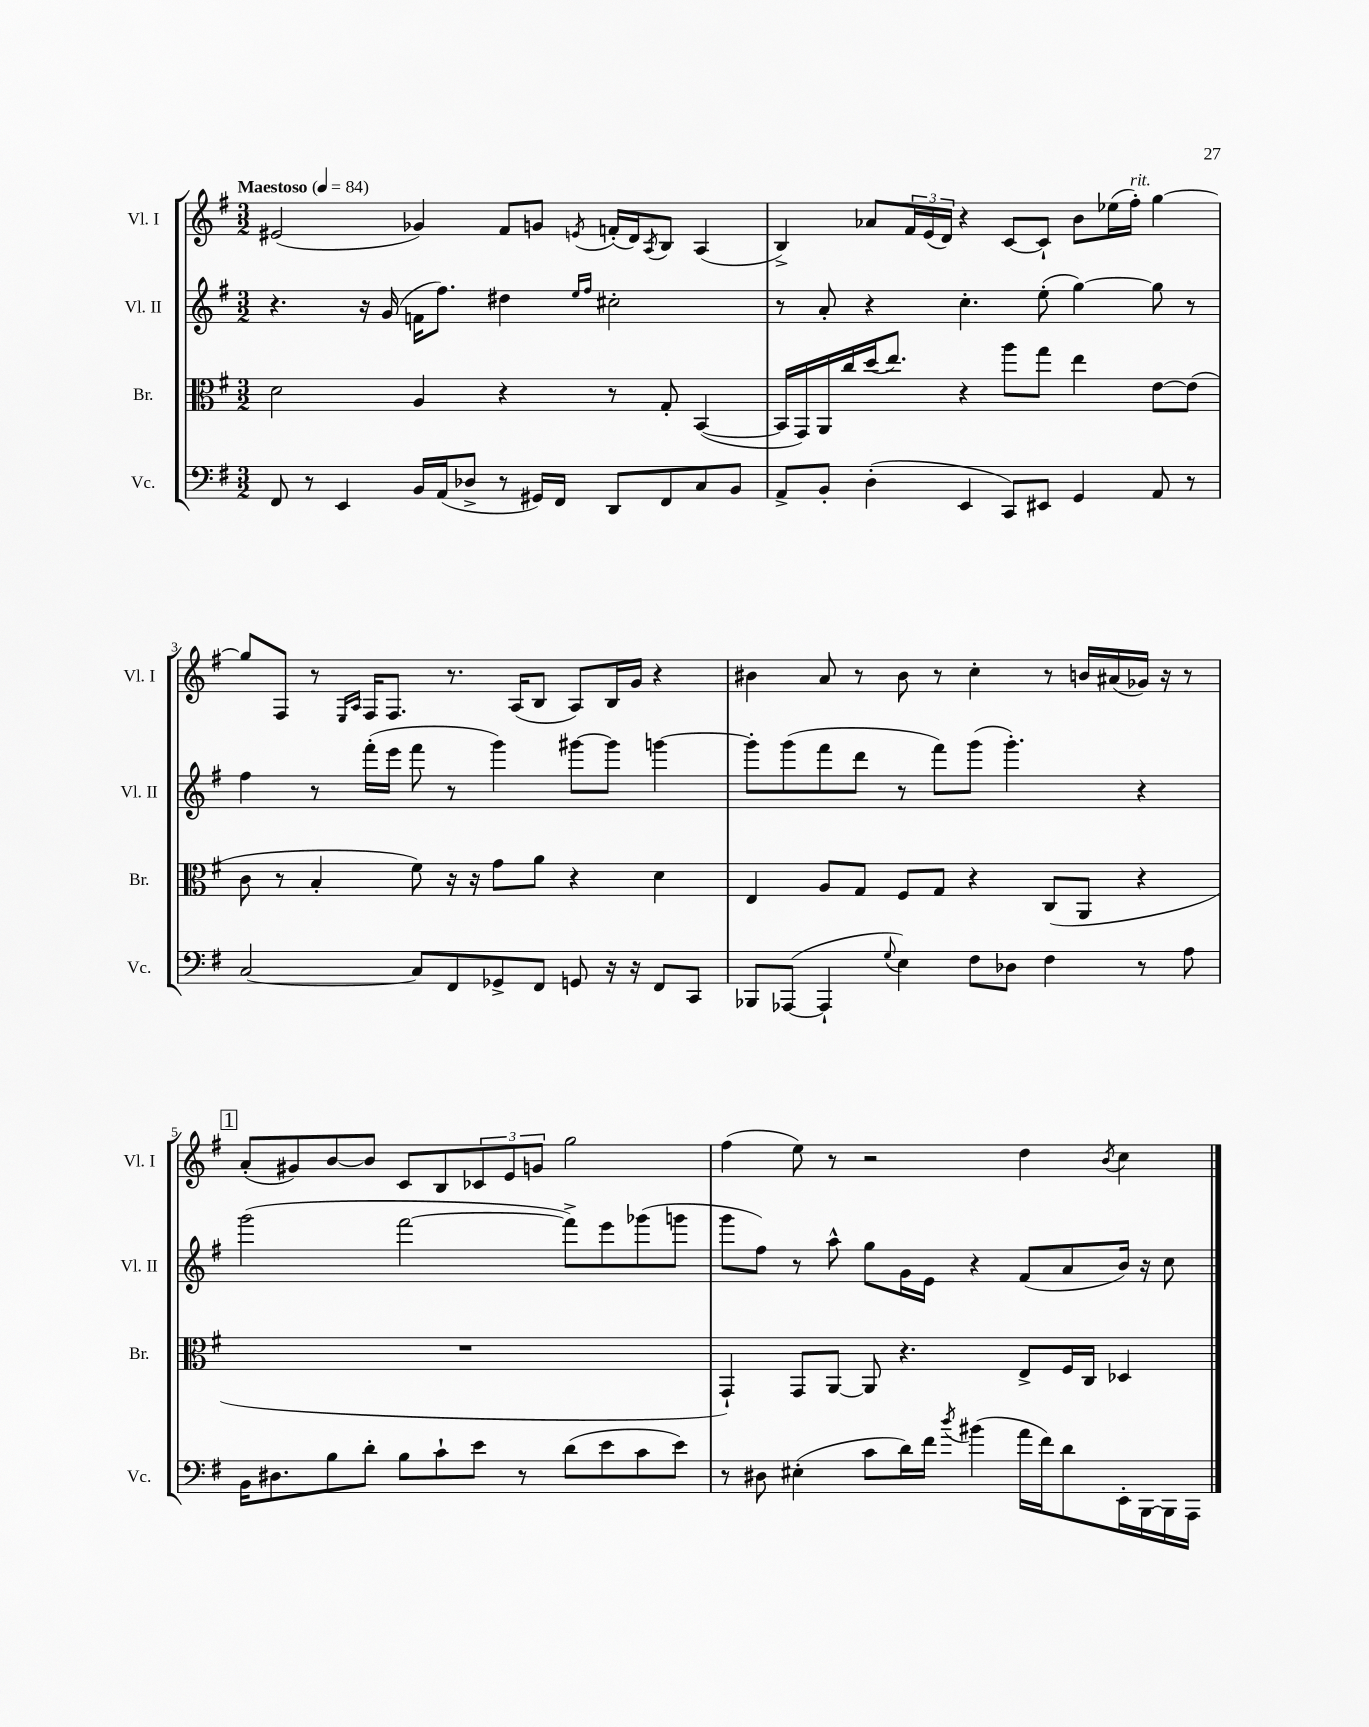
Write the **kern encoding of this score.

**kern	**kern	**kern	**kern
*part4	*part3	*part2	*part1
*staff4	*staff3	*staff2	*staff1
*I"Vc.	*I"Br.	*I"Vl. II	*I"Vl. I
*I'Vc.	*I'Br.	*I'Vl. II	*I'Vl. I
*clefF4	*clefC3	*clefG2	*clefG2
*k[f#]	*k[f#]	*k[f#]	*k[f#]
*M3/2	*M3/2	*M3/2	*M3/2
*MM84	*MM84	*MM84	*MM84
=1	=1	=1	=1
!	!	!	!LO:TX:a:B:t=Maestoso
8FF#/	2d\	4.r	(2e#X/
8r	.	.	.
4EE/	.	.	.
.	.	16r	.
.	.	(16g/	.
16BB/LL	4A/	16fn\KL	4g-X/)
(16AA/J	.	8.ff#\J)	.
8D-X^/J	.	.	.
8r	4r	4dd#X\	8f#/L
16GG#X/LL)	.	.	8gn/J
16FF#/JJ	.	.	.
.	.	16qqee/LL	.
.	.	16qqff#/JJ	8qen/
8DD/L	8r	2cc#X'\	(16fn'/LL
.	.	.	16d/J)
.	.	.	8qA/
8FF#/	8G'/	.	8B/J
8C/	([4BB/	.	(4A/
8BB/J	.	.	.
=2	=2	=2	=2
8AA^/L	16BB/LL]	8r	4B^/)
.	16GG/)	.	.
8BB'/J	16AA/	8a'/	.
.	16cc/	.	.
(4D'\	(16dd/J	4r	8a-X/L
.	8.ee/J)	.	.
.	.	.	24f#/L
.	.	.	(24e/
.	.	.	24d/JJ)
4EE/	4r	4.cc'\	4r
8CC/L)	8aa\L	.	[8c/L
8EE#X/J	8gg\J	(8ee'\	8c`/J]
4GG/	4ee\	[4gg\)	8b\L
.	.	.	(16ee-X\L
!	!	!	!LO:TX:a:i:t=rit.
.	.	.	16ff#'\JJ)
8AA/	[8e\L	8gg\]	[4gg\
8r	(8e\J]	8r	.
!!LO:LB:g=z
=3	=3	=3	=3
[2C/	8c\	4ff#\	8gg/L]
.	8r	.	8F#/J
.	4B'/	8r	8r
.	.	.	16qqE/LL
.	.	.	16qqA/JJ
.	.	(16fff#'\LL	16F#/KL
.	.	16eee\JJ	8.F#/J
8C/L]	8f#\)	8fff#\	.
8FF#/	16r	8r	8.r
.	16r	.	.
8GG-X^/	8g\L	4ggg\)	.
.	.	.	(16A/KL
8FF#/J	8a\J	.	8B/J
8GGn/	4r	[8ggg#X\L	8A/L)
16r	.	8ggg#\J]	16B/L
16r	.	.	16g/JJ
8FF#/L	4d\	[4gggn\	4r
8CC/J	.	.	.
=4	=4	=4	=4
8BBB-X/L	4E/	8ggg'\L]	4b#X\
([8AAA-X/J	.	(8ggg\	.
4AAA-`/]	8A/L	8fff#\	8a/
.	8G/J	8ddd\J	8r
8qqG/	.	.	.
4E\)	8F#/L	8r	8b#\
.	8G/J	8fff#\L)	8r
8F#\L	4r	(8ggg\J	4cc'\
8D-X\J	.	4.ggg'\)	.
4F#\	(8C/L	.	8r
.	8AA/J	.	16bn/LL
.	.	.	(16a#X/
8r	4r	4r	16g-X/JJ)
.	.	.	16r
8A\	.	.	8r
!!LO:LB:g=z
!!LO:REH:place=s1:t=1
=5	=5	=5	=5
16BB\KL	1.r	(2ggg\	(8a'/L
8.D#X\	.	.	.
.	.	.	8g#X/)
8B\	.	.	[8b/
8d'\J	.	.	8b/J]
8B\L	.	[2fff#\	8c/L
8c`\	.	.	8B/
8e\J	.	.	12c-X/
.	.	.	12e/
8r	.	.	.
.	.	.	12gn/J
(8d\L	.	8fff#^\L])	2gg\
8e\	.	8eee\	.
8c\	.	(8ggg-X\	.
8e\J)	.	8gggn\J	.
=6	=6	=6	=6
8r	4GG`/)	8ggg\L	(4ff#\
8D#X\	.	8ff#\J)	.
(4E#X'\	8GG/L	8r	8ee\)
.	[8AA/J	8aa^^\	8r
8c\L	8AA/]	8gg\L	2r
16d\L)	4.r	16g\L	.
16f#\JJ	.	16e\JJ	.
8qdd/	.	.	.
(4b#X\	.	4r	.
16a\LL	8E^/L	(8f#/L	4dd\
16f#\J)	.	.	.
8d\	16F#/L	8a/	.
.	16C/JJ	.	.
.	.	.	8qb/
16EE'\L	4D-X/	16b/Jk)	4cc\
[16BBB\	.	16r	.
16BBB\]	.	8cc\	.
16AAA\JJ	.	.	.
==	==	==	==
*-	*-	*-	*-
